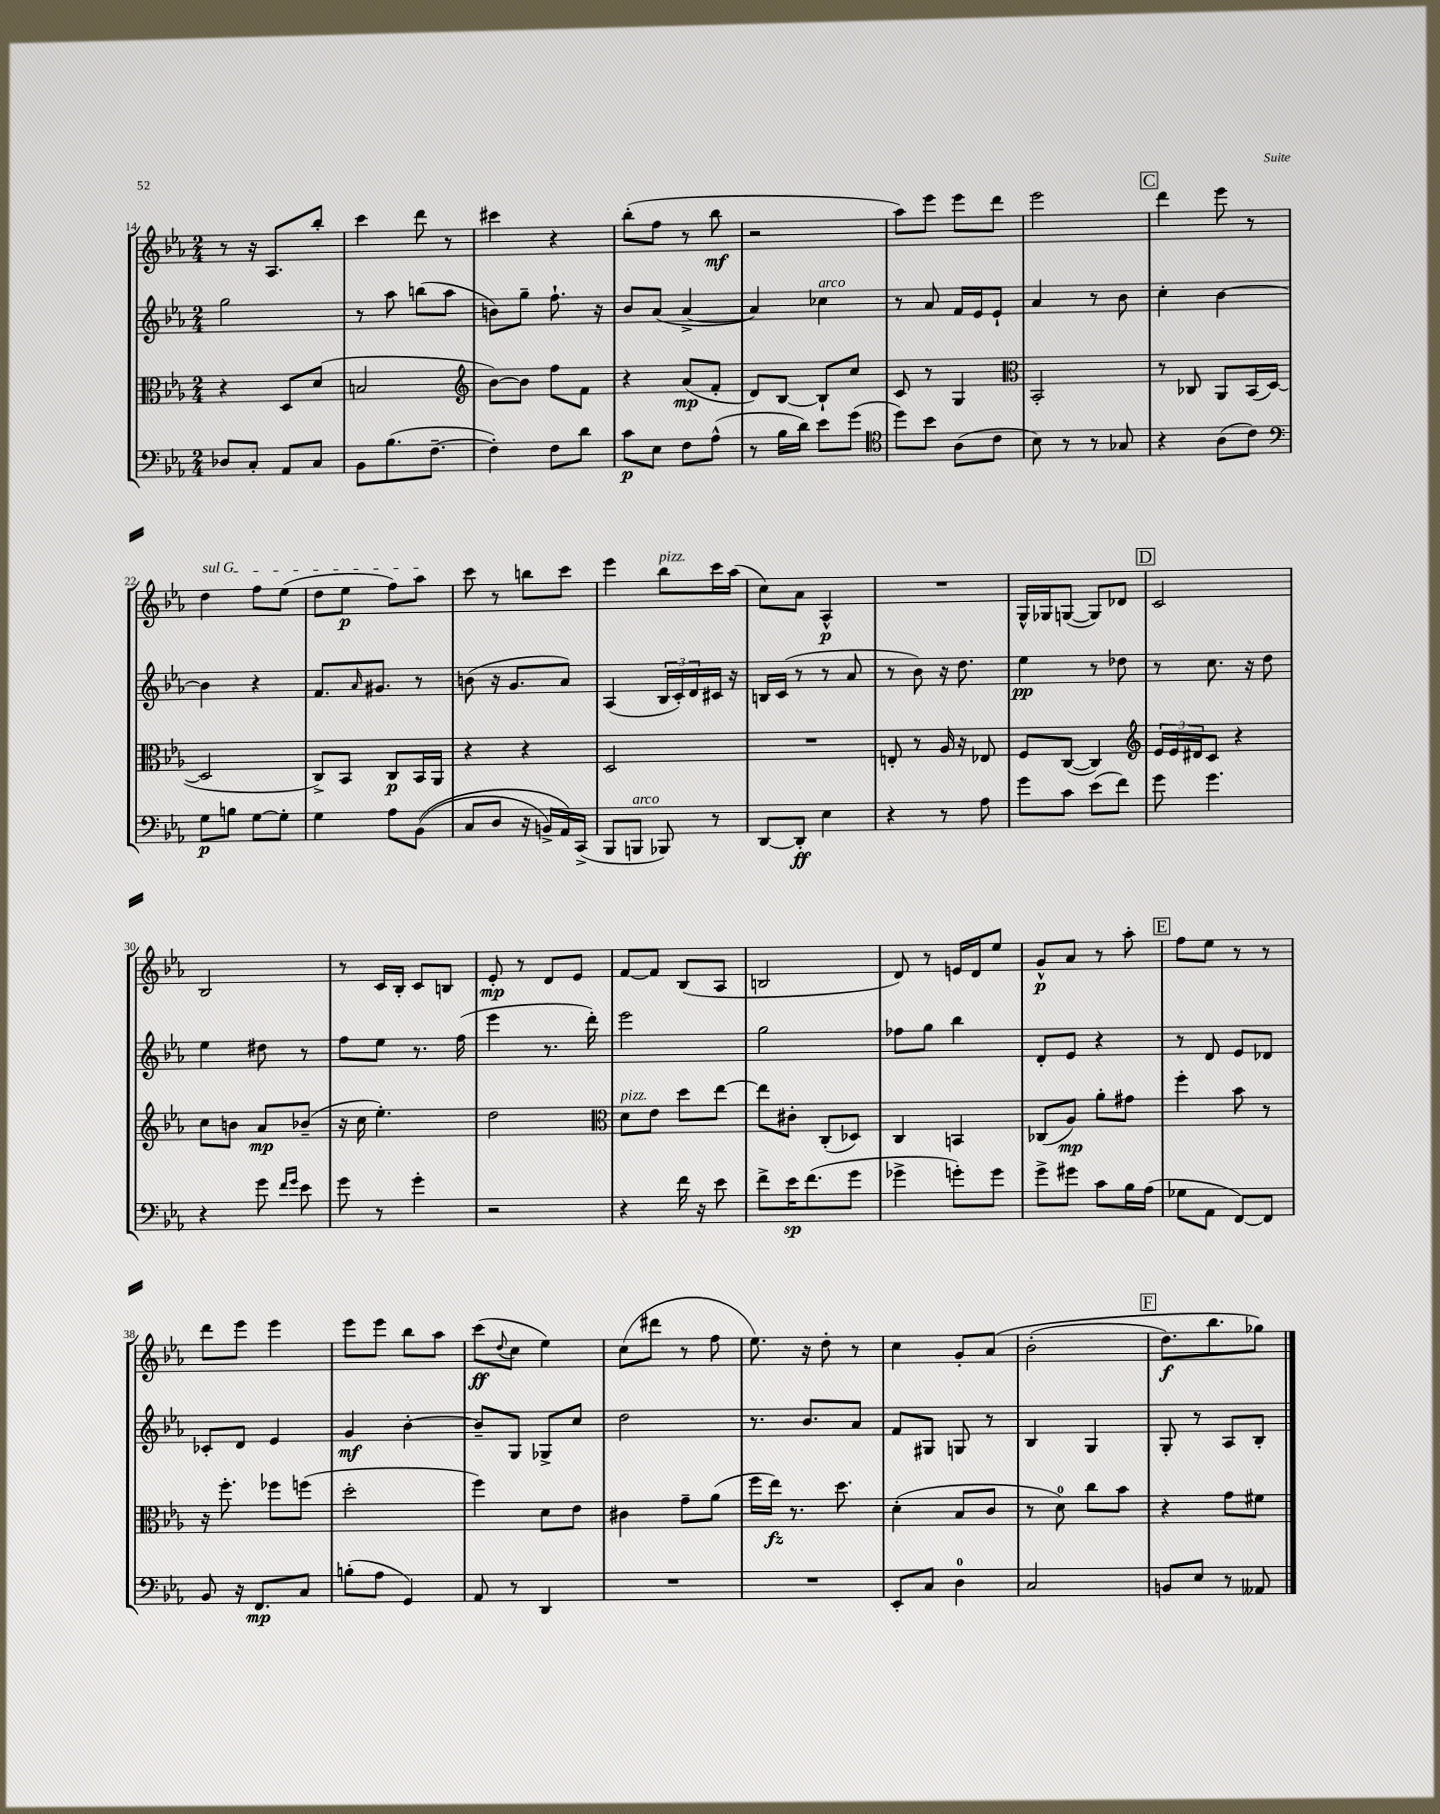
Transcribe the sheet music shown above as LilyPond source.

<<
\new StaffGroup <<
\new Staff = "s0" {
    \clef treble \key ees \major \numericTimeSignature \time 2/4
    r8 r16 aes8. bes''8-. |
    c'''4 d'''8 r8 |
    cis'''4 r4 |
    bes''8-.( f''8 r8 bes''8\mf |
    r2 |
    aes''8) ees'''8 ees'''8 d'''8 |
    ees'''2 |
    \mark \markup { \box "C" } d'''4 ees'''8 r8 |
    \once \override TextSpanner.bound-details.left.text = \markup { \italic "sul G" } d''4\startTextSpan f''8 ees''8( |
    d''8 ees''8\p f''8) aes''8\stopTextSpan |
    c'''8 r8 b''8 c'''8 |
    ees'''4 bes''8^\markup { \italic "pizz." } c'''16 aes''16( |
    c''8) aes'8 aes4-^\p |
    R2 |
    g16-^ ges16 g8~( g8) des'8 |
    \mark \markup { \box "D" } c'2 |
    bes2 |
    r8 c'16 bes16-. c'8 b8 |
    ees'8-.\mp r8 d'8 ees'8 |
    f'8~ f'8 bes8( aes8 |
    b2 |
    d'8) r8 e'16 d'16 ees''8 |
    g'8-^\p aes'8 r8 aes''8-. |
    \mark \markup { \box "E" } f''8 ees''8 r8 r8 |
    d'''8 ees'''8 ees'''4 |
    ees'''8 ees'''8 bes''8 aes''8 |
    c'''8\ff( \appoggiatura { d''8 } c''8 ees''4) |
    c''8( dis'''8 r8 f''8 |
    ees''8.) r16 d''8-. r8 |
    c''4 g'8-. aes'8\( |
    bes'2-.( |
    \mark \markup { \box "F" } d''8.\f) bes''8. ges''8\) \bar "|." |
}
\new Staff = "s1" {
    \clef treble \key ees \major \numericTimeSignature \time 2/4
    g''2 |
    r8 aes''8 b''8( aes''8 |
    b'8) g''8-- f''8.-! r16 |
    bes'8 aes'8( aes'4~-> |
    aes'4) ces''4^\markup { \italic "arco" } |
    r8 aes'8 f'16 ees'16 ees'8-! |
    aes'4 r8 bes'8 |
    \mark \markup { \box "C" } c''4-. bes'4~ |
    bes'4 r4 |
    f'8. \grace { aes'16 } gis'8. r8 |
    b'8( r16 g'8. aes'8) |
    aes4( \tuplet 3/2 { bes16 c'16-.) d'16 } cis'16 r16 |
    b16 c'16( r8 r8 aes'8 |
    r8 bes'8) r16 d''8. |
    ees''4\pp r8 des''8 |
    \mark \markup { \box "D" } r8 c''8. r16 d''8 |
    ees''4 dis''8 r8 |
    f''8 ees''8 r8. f''16( |
    ees'''4 r8. d'''16-.) |
    ees'''2 |
    g''2 |
    fes''8 g''8 bes''4 |
    d'8-. ees'8 r4 |
    \mark \markup { \box "E" } r8 d'8 ees'8 des'8 |
    ces'8-. d'8 ees'4 |
    g'4\mf bes'4~-. |
    bes'8-- g8 ges8-> c''8 |
    d''2 |
    r8. bes'8. aes'8 |
    f'8 gis8 g8 r8 |
    bes4 g4 |
    \mark \markup { \box "F" } g8-. r8 aes8 bes8-. \bar "|." |
}
\new Staff = "s2" {
    \clef alto \key ees \major \numericTimeSignature \time 2/4
    r4 d8 d'8( |
    b2 |
    \clef treble bes'8~) bes'8 f''8 f'8 |
    r4 aes'8\mp( f'8-. |
    d'8) bes8~ bes8-! c''8 |
    c'8 r8 g4 |
    \clef alto bes,2-. |
    \mark \markup { \box "C" } r8 ces8 aes,8 bes,16( d16~ |
    d2 |
    c8->) bes,8 c8\p bes,16 aes,16 |
    r4 r4 |
    d2 |
    R2 |
    e8-. r8 aes16 r16 ees8 |
    f8 c8~( c4) |
    \mark \markup { \box "D" } \clef treble \tuplet 3/2 { ees'16 ees'16 dis'16 } c'8 r4 |
    c''8 b'8 aes'8\mp bes'8--( |
    r16 c''16 ees''4.-.) |
    d''2 |
    \clef alto d'8^\markup { \italic "pizz." } ees'8 d''8 ees''8~ |
    ees''8 cis'8-. c8-.( des8) |
    c4 b,4 |
    ces8( aes8\mp) aes'8-. gis'8 |
    \mark \markup { \box "E" } f''4-. bes'8 r8 |
    r16 f''8.-. fes''8 f''8( |
    d''2-. |
    f''4) d'8 ees'8 |
    cis'4 g'8-- aes'8( |
    f''16 ees''16\fz) r8. d''8. |
    d'4-.( bes8 c'8 |
    r8 d'8-0) c''8 bes'8 |
    \mark \markup { \box "F" } r4 g'8 fis'8 \bar "|." |
}
\new Staff = "s3" {
    \clef bass \key ees \major \numericTimeSignature \time 2/4
    des8 c8-. aes,8 c8 |
    bes,8 bes8.( f8.~-- |
    f4-.) f8 d'8 |
    c'8\p ees8 f8 aes8-^( |
    r8 bes16 d'16) ees'8 g'8( |
    \clef tenor d''8) bes'8 aes8( c'8 |
    bes8) r8 r8 ges8 |
    \mark \markup { \box "C" } r4 aes8( c'8) |
    \clef bass g8\p b8 g8~ g8-. |
    g4 aes8 bes,8(\( |
    c8 d8 r16 b,16->) aes,16\) c,16->( |
    bes,,8 b,,8^\markup { \italic "arco" } bes,,8) r8 |
    d,8~ d,8-.\ff ees4 |
    r4 r8 aes8 |
    g'8 c'8 ees'8( f'8) |
    \mark \markup { \box "D" } g'8 g'4. |
    r4 g'8 \grace { f'16 g'16 } ees'8 |
    g'8 r8 g'4-. |
    r2 |
    r4 f'16 r16 ees'8 |
    f'8-> ees'16\sp f'8.( g'8 |
    ges'4-> g'8-.) g'8 |
    g'8-> gis'8 c'8 bes16 aes16( |
    \mark \markup { \box "E" } ges8 aes,8 f,8~) f,8 |
    bes,8 r16 f,8.\mp c8 |
    b8-.( aes8 g,4) |
    aes,8 r8 d,4 |
    R2 |
    R2 |
    ees,8-. c8 d4-0 |
    c2 |
    \mark \markup { \box "F" } b,8 ees8 r8 aeses,8 \bar "|." |
}
>>
>>
\layout { \context { \Score currentBarNumber = #14 } }
